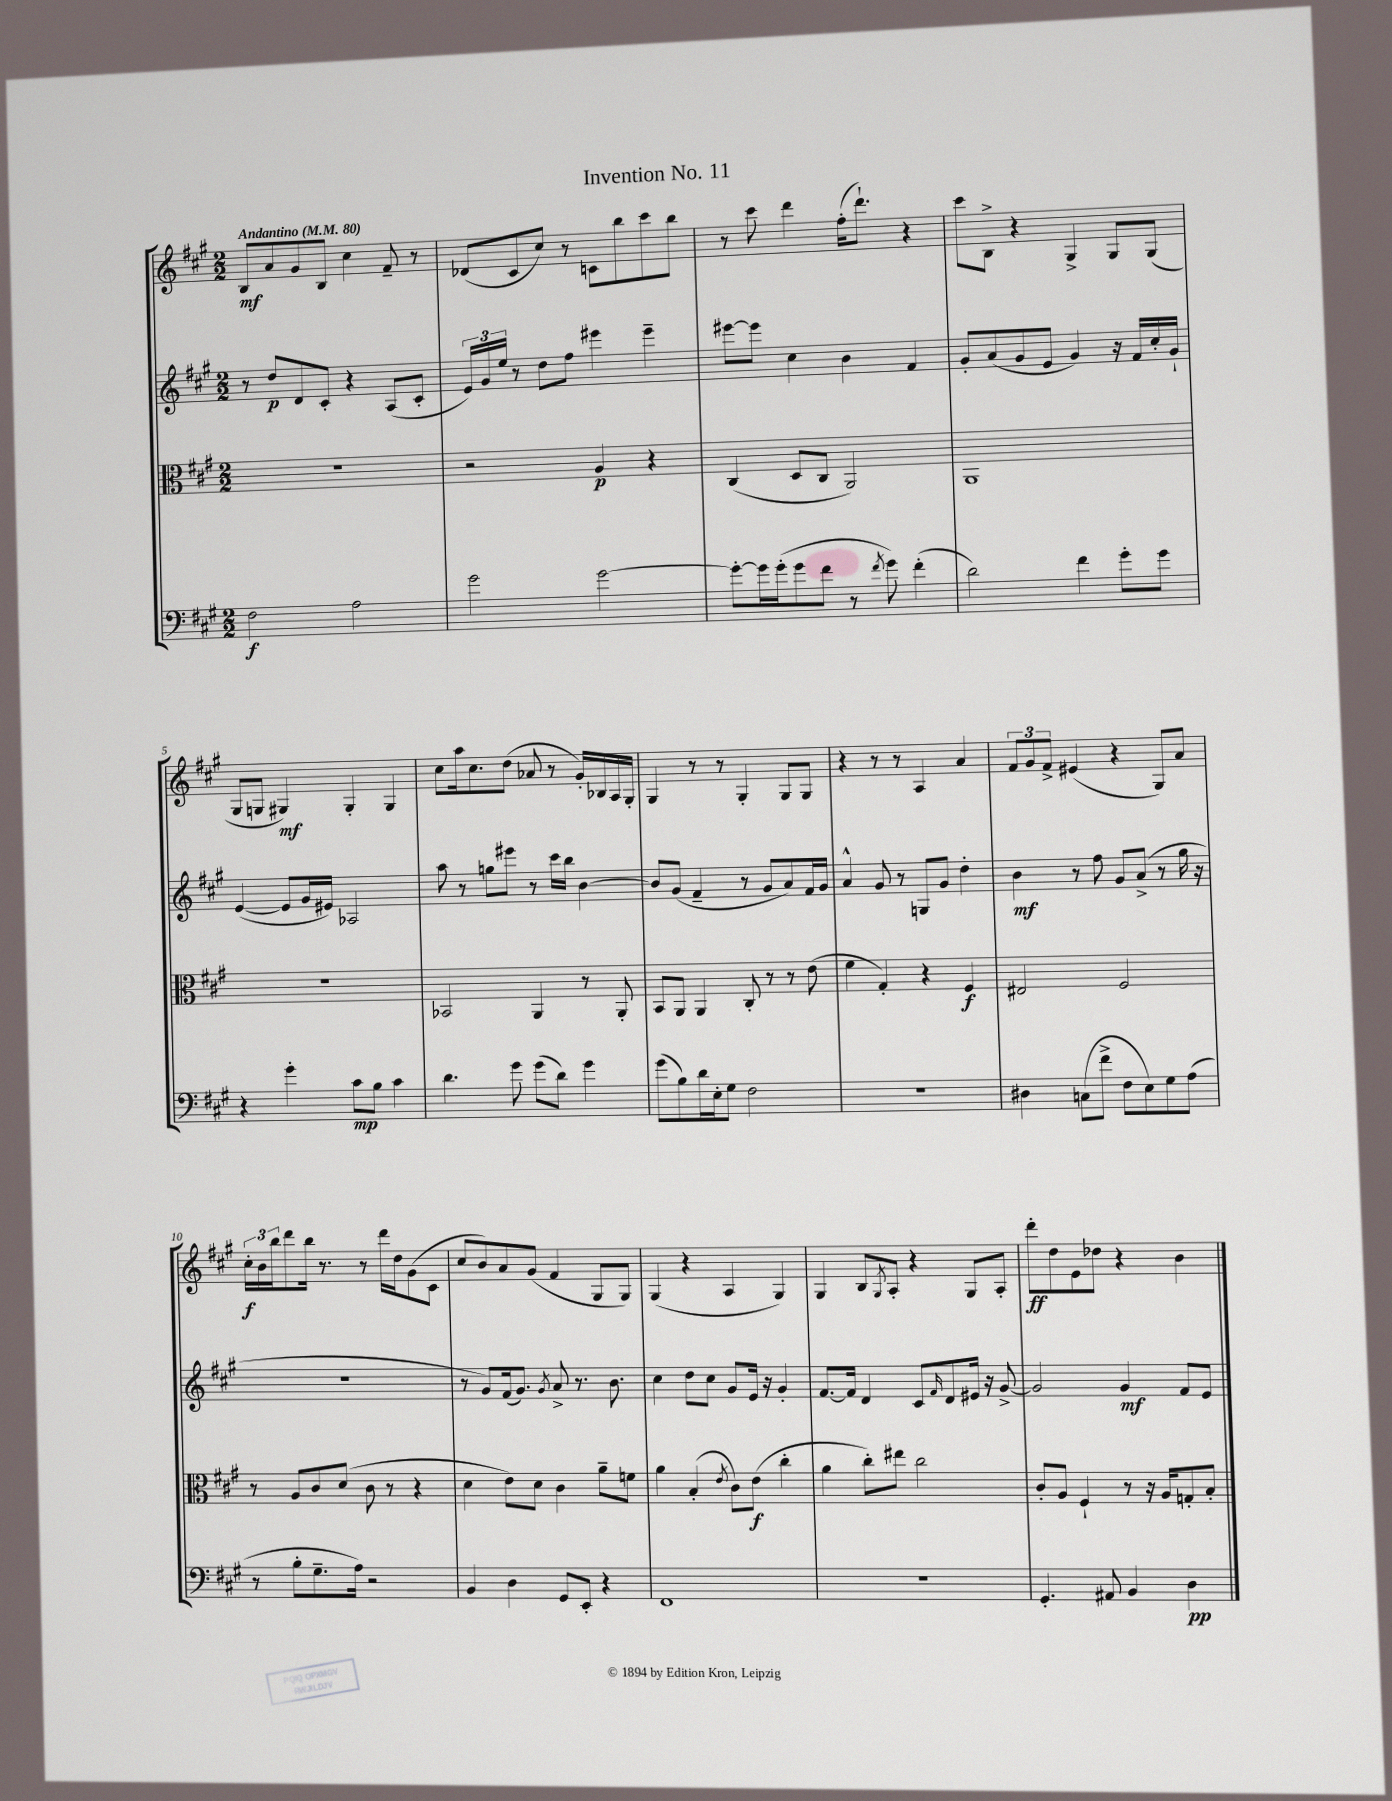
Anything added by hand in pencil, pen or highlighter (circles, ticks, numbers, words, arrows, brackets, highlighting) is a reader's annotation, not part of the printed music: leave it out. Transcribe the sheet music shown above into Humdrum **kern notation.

**kern	**kern	**kern	**kern
*staff4	*staff3	*staff2	*staff1
*clefF4	*clefC3	*clefG2	*clefG2
*k[f#c#g#]	*k[f#c#g#]	*k[f#c#g#]	*k[f#c#g#]
*M2/2	*M2/2	*M2/2	*M2/2
*MM80	*MM80	*MM80	*MM80
2F#	1r	8r	8B
.	.	8dd	8a
.	.	8d	8g#
.	.	8c#'	8B
2A	.	4r	4cc#
.	.	(8A	8f#~
.	.	8c#'	8r
=	=	=	=
2g#	2r	24e)	(8d-
.	.	24g#	.
.	.	24ee	.
.	.	8r	8c#
.	.	8dd	8cc#)
.	.	8ff#	8r
[2g#	4A	4eee#	8c
.	.	.	8bb
.	4r	4eee#~	8ccc#
.	.	.	8bb
=	=	=	=
8g#'_	(4C#	[8eee#	8r
16g#]	.	8eee#]	8ccc#
(16g#'	.	.	.
8g#	8D	4cc#	4ddd
8f#	8C#	.	.
8r	2AA)	4b	(16ff#'
.	.	.	8.ddd`)
8qf#	.	.	.
8g#)	.	.	.
(4f#'	.	4f#	4r
=	=	=	=
2d)	1AA	8g#'	8ccc#
.	.	(8a	8B^
.	.	8g#	4r
.	.	8e	.
4f#	.	4g#)	4G#^
8g#'	.	16r	8G#
.	.	16f#	.
8g#	.	16cc#'	(8G#
.	.	16g#`	.
=	=	=	=
4r	1r	([4e	8G#
.	.	.	8G
4g#'	.	8e]	4G#)
.	.	16g#	.
.	.	16e#)	.
8c#	.	2A-	4G#'
8B	.	.	.
4c#	.	.	4G#
=	=	=	=
4.d	2BB-	8aa	8cc#
.	.	8r	16aa
.	.	.	8.cc#
.	.	8gg	.
8g#	.	8eee#	(8dd
(8g#	4AA	8r	8a-
8d)	.	16ccc#	8r
.	.	16bb	.
4g#	8r	[4b	16g#')
.	.	.	16B-
.	8AA'	.	16A
.	.	.	16G#'
=	=	=	=
(8g#	8BB	8b]	4G#
8B)	8AA	(8g#	.
16d	4AA	4f#~	8r
16E'	.	.	.
8G#	.	.	8r
2F#	8C#'	8r	4G#'
.	8r	8g#	.
.	8r	8a)	8G#
.	(8e	16f#	8G#
.	.	16g#	.
=	=	=	=
1r	4f#	4a^^	4r
.	4G#')	8g#	8r
.	.	8r	8r
.	4r	8G	4A
.	.	8g#	.
.	4F#	4dd'	4a
=	=	=	=
4D#	2E#	4b	12f#
.	.	.	12g#
.	.	.	12f#^
(8C	.	8r	(4e#
8f#^	.	8ff#	.
8F#	2F#	8g#	4r
8E)	.	(8a^	.
8G#	.	8r	8G#)
(8A	.	16gg#	8a
.	.	16r	.
=	=	=	=
8r	8r	1r	24cc#'
.	.	.	24b
.	.	.	24bb
8B'	8A	.	8ddd
8.G#~	8c#	.	16bb
.	.	.	8.r
.	(8d	.	.
16A)	.	.	.
2r	8c#	.	8r
.	8r	.	16ddd
.	.	.	16dd
.	4r	.	(8g#
.	.	.	8c#
=	=	=	=
4BB	4d	8r	8cc#
.	.	8g#)	8b)
4D	8e)	(16f#	8a
.	.	8.g#)	.
.	8d	.	(8g#
.	.	8qg#	.
8GG#	4c#	8a^	4f#
8EE'	.	8.r	.
4r	8a~	.	8G#
.	.	8.b	.
.	8f	.	8G#)
=	=	=	=
1FF#	4a	4cc#	(4G#
.	(4B'	8dd	4r
.	.	8cc#	.
.	8qe	.	.
.	8c#)	8g#	4A
.	(8e	16e	.
.	.	16r	.
.	4cc#'	4g#'	4G#)
=	=	=	=
1r	4a	[8.f#	4G#
.	.	16f#]	.
.	8cc#')	4d	8B
.	.	.	8qG#
.	8ee#	.	8A'
.	2cc#	8c#	4r
.	.	16qqf#	.
.	.	8d	.
.	.	16e#	8G#
.	.	16r	.
.	.	[8g#^	8A'
=	=	=	=
4.GG#'	8c#'	2g#]	8ddd'
.	8A	.	8dd
.	4F#`	.	8e
8AA#	.	.	8dd-
4BB	8r	4g#	4r
.	16r	.	.
.	16A	.	.
4D	8G'	8f#	4b
.	8B'	8e	.
==	==	==	==
*-	*-	*-	*-
